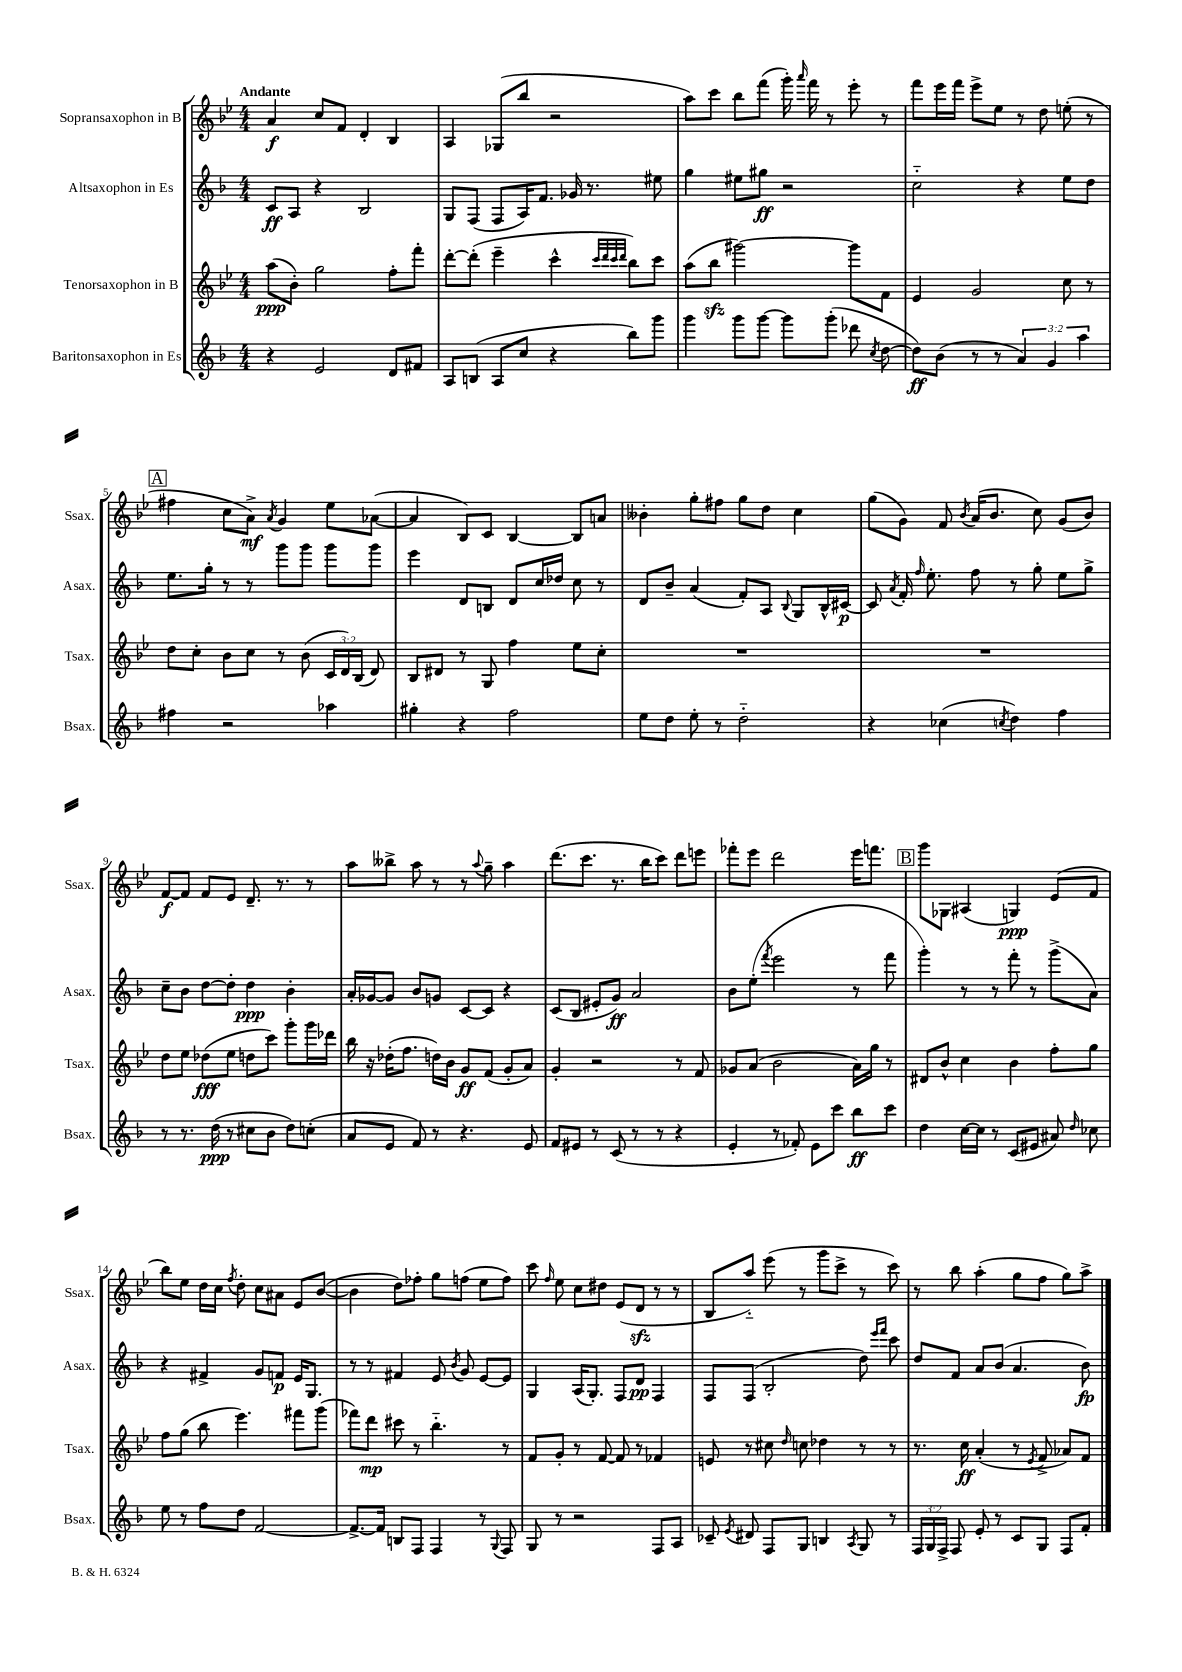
<<
\new StaffGroup <<
\new Staff = "s0" \with { instrumentName = "Sopransaxophon in B" shortInstrumentName = "Ssax." } {
    \clef treble \key bes \major \numericTimeSignature \time 4/4 \tempo "Andante"
    \autoBeamOff a'4\f c''8[ f'8] d'4-. bes4 |
    a4 ges8[( bes''8] r2 |
    a''8[) c'''8] bes''8[ f'''8]( g'''16-.) \grace { a'''16 } f'''16 r8 ees'''8-. r8 |
    f'''8[ ees'''16 f'''16] ees'''8[-> ees''8] r8 d''8 e''8-.( r8 |
    \mark \markup { \box "A" } fis''4 c''8[ a'8]->\mf) \acciaccatura { a'8 } g'4 ees''8[ aes'8]~( |
    aes'4 bes8[) c'8] bes4~ bes8[ a'8] |
    beses'4-. g''8[-. fis''8] g''8[ d''8] c''4 |
    g''8[( g'8]) f'8 \acciaccatura { bes'8 } a'16[( bes'8.] c''8) g'8[( bes'8]) |
    f'8[~\f f'8] f'8[ ees'8] d'8.-- r8. r8 |
    a''8[ beses''8]-> a''8 r8 r8 \appoggiatura { a''8 } g''8-- a''4 |
    d'''8.[( c'''8.] r8. bes''16[ c'''8]) d'''8[ e'''8] |
    fes'''8[-. ees'''8] d'''2 ees'''16[ f'''8.] |
    \mark \markup { \box "B" } g'''8[ ges8] ais4( g4\ppp) ees'8[( f'8] |
    bes''8[) ees''8] d''16[ c''16] \acciaccatura { f''8 } d''8-. c''8[ ais'8] ees'8[ bes'8]~( |
    bes'4 d''8[) fes''8]-. g''8[ f''8]( ees''8[ f''8]) |
    c'''8 \grace { f''16 } ees''8 c''8[ dis''8] ees'8[( d'8]\sfz r8 r8 |
    bes8[ a''8]-_) ees'''8( r8 g'''8[ c'''8]-> r8 c'''8) |
    r8 bes''8 a''4-.( g''8[ f''8] g''8[) a''8]-> \bar "|." |
}
\new Staff = "s1" \with { instrumentName = "Altsaxophon in Es" shortInstrumentName = "Asax." } {
    \clef treble \key f \major \numericTimeSignature \time 4/4
    \autoBeamOff c'8[\ff a8] r4 bes2 |
    g8[ f8]( f8[ a16) f'8.] ges'16 r8. eis''8 |
    g''4 eis''8[ gis''8]\ff r2 |
    c''2-_ r4 e''8[ d''8] |
    \mark \markup { \box "A" } e''8.[ g''16]-. r8 r8 g'''8[ g'''8] g'''8[ g'''8] |
    e'''4 d'8[ b8] d'8[ c''16 des''16] c''8 r8 |
    d'8[ bes'8]-- a'4( f'8[-.) a8] \appoggiatura { bes8 } g8[ bes16-^ cis'16]~\p |
    cis'8 \acciaccatura { a'8 } f'16-. \grace { f''16 } e''8.-. f''8 r8 g''8-. e''8[ g''8]-> |
    c''8[-- bes'8] d''8[~ d''8]-. d''4\ppp bes'4-. |
    a'16[-. ges'16~ ges'8] bes'8[ g'8] c'8[~ c'8] r4 |
    c'8[( bes8] eis'8[-. g'8]\ff) a'2 |
    bes'8[ e''8]-.( \acciaccatura { f'''8 } e'''2 r8 f'''8 |
    \mark \markup { \box "B" } g'''4-.) r8 r8 f'''8-. r8 g'''8[->( a'8]) |
    r4 fis'4-> g'8[ f'8]\p e'16[ g8.] |
    r8 r8 fis'4 e'8 \acciaccatura { bes'8 } g'8 e'8[~ e'8] |
    g4 a16[( g8.]-.) f8[ d'8]\pp f4 |
    f8[ f8]( bes2-. d''8) \grace { e'''16[ f'''16] } c'''8 |
    d''8[ f'8] a'8[ bes'8]( a'4. bes'8\fp) \bar "|." |
}
\new Staff = "s2" \with { instrumentName = "Tenorsaxophon in B" shortInstrumentName = "Tsax." } {
    \clef treble \key bes \major \numericTimeSignature \time 4/4 \override Staff.TupletNumber.text = #tuplet-number::calc-fraction-text
    \autoBeamOff a''8[\ppp( bes'8]-.) g''2 f''8[-. f'''8]-. |
    d'''8[~-. d'''8]-.( ees'''4-- c'''4-^ \grace { c'''32[ d'''32 c'''32 d'''32] } bes''8[) c'''8] |
    a''8[( bes''8]\sfz gis'''2~) gis'''8[ f'8] |
    ees'4 g'2 c''8 r8 |
    \mark \markup { \box "A" } d''8[ c''8]-. bes'8[ c''8] r8 bes'8( \tuplet 3/2 { c'16[ d'16) bes16]( } d'8) |
    bes8[ dis'8] r8 g8 f''4 ees''8[ c''8]-. |
    R1 |
    R1 |
    d''8[ ees''8] des''8[\fff( ees''8] d''8[ c'''8]) g'''8[-. g'''16 des'''16] |
    bes''16 r16 des''16[-.( f''8.] d''16[) bes'16] g'8[\ff f'8]( g'8[-. a'8]) |
    g'4-. r2 r8 f'8 |
    ges'8[ a'8]( bes'2 a'16[) g''16] r8 |
    \mark \markup { \box "B" } dis'8[ bes'8]-^ c''4 bes'4 f''8[-. g''8] |
    f''8[ g''8]( bes''8 ees'''4.) fis'''8[ g'''8]( |
    fes'''8[) d'''8]\mp cis'''8 r8 bes''4.-_ r8 |
    f'8[ g'8]-. r8 f'8~ f'8 r8 fes'4 |
    e'8 r8 cis''8 \grace { d''16 } c''8 des''4 r8 r8 |
    r8. c''16\ff a'4-.( r8 \acciaccatura { ees'8 } f'8-> aes'8[) f'8] \bar "|." |
}
\new Staff = "s3" \with { instrumentName = "Baritonsaxophon in Es" shortInstrumentName = "Bsax." } {
    \clef treble \key f \major \numericTimeSignature \time 4/4 \override Staff.TupletNumber.text = #tuplet-number::calc-fraction-text
    \autoBeamOff r4 e'2 d'8[ fis'8] |
    a8[ b8]( a8[ c''8] r4 bes''8[) g'''8] |
    g'''4 g'''8[ g'''8]~ g'''8[ g'''8]-.( des'''8 \acciaccatura { c''8 } d''8~ |
    d''8[\ff) bes'8]( r8 r8 \tuplet 3/2 { a'4) g'4 a''4 } |
    \mark \markup { \box "A" } fis''4 r2 aes''4 |
    gis''4-. r4 f''2 |
    e''8[ d''8] e''8-. r8 d''2-_ |
    r4 ces''4( \acciaccatura { c''8 } d''4) f''4 |
    r8 r8. d''16\ppp( r8 cis''8[ bes'8] d''8[) c''8]-.( |
    a'8[ e'8] f'8) r8 r4. e'8 |
    f'8[ eis'8] r8 c'8( r8 r8 r4 |
    e'4-. r8 fes'8-.) e'8[ c'''8] bes''8[\ff c'''8] |
    \mark \markup { \box "B" } d''4 c''16[~ c''16] r8 c'8[( eis'8] ais'8) \grace { d''16 } ces''8 |
    e''8 r8 f''8[ d''8] f'2~ |
    f'8.[~-> f'16] b8[ f8] f4 r8 \appoggiatura { g8 } f8 |
    g8 r8 r2 f8[ a8] |
    ces'8-- \acciaccatura { e'8 } dis'8 f8[ g8] b4 \acciaccatura { a8 } g8 r8 |
    \tuplet 3/2 { f16[ g16 f16]-> } f8 e'8-. r8 c'8[ g8] f8[ f'8]-. \bar "|." |
}
>>
>>
